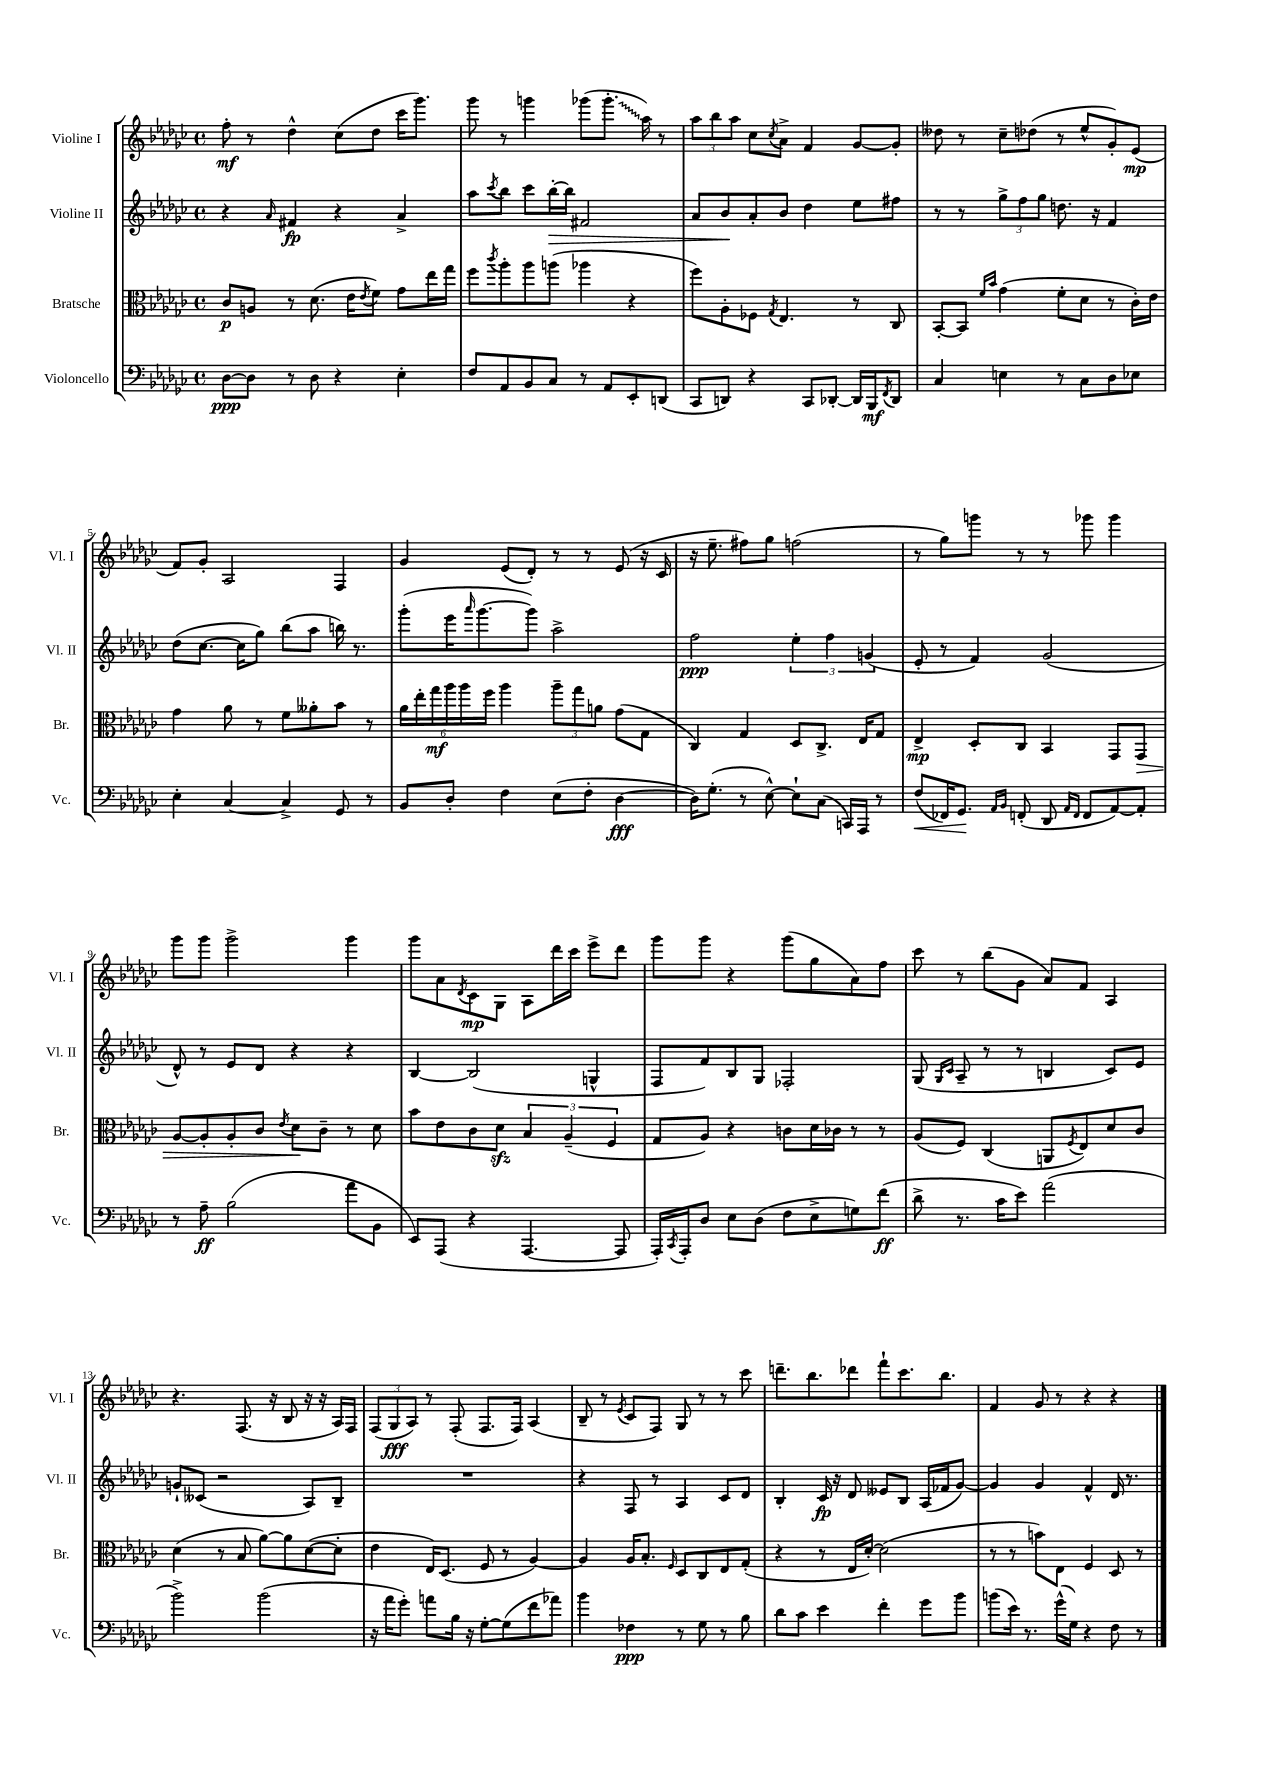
<<
\new StaffGroup <<
\new Staff = "s0" \with { instrumentName = "Violine I" shortInstrumentName = "Vl. I" } {
    \clef treble \key ges \major \defaultTimeSignature \time 4/4
    f''8-.\mf r8 des''4-^ ces''8( des''8 ces'''16 ges'''8.) |
    ges'''8 r8 g'''4 ges'''8( \once \override Glissando.style = #'zigzag ges'''8.-.\glissando aes''16) r8 |
    \tuplet 3/2 { aes''8 bes''8 aes''8 } ces''8 \acciaccatura { ces''8 } aes'8-> f'4 ges'8~ ges'8-. |
    deses''8 r8 ces''8-- des''8( r8 ees''8-^ ges'8-.) ees'8\mp( |
    f'8) ges'8-. aes2 f4 |
    ges'4 ees'8( des'8-.) r8 r8 ees'8( r16 ces'16 |
    r16 ees''8.-- fis''8) ges''8 f''2( |
    r8 ges''8) g'''8 r8 r8 ges'''8 ges'''4 |
    ges'''8 ges'''8 ges'''2-> ges'''4 |
    ges'''8 aes'8 \acciaccatura { des'8 } ces'8\mp ges8 aes8 des'''16 ces'''16 ees'''8-> des'''8 |
    ges'''8 ges'''8 r4 ges'''8( ges''8 aes'8) f''8 |
    ces'''8 r8 bes''8( ges'8 aes'8) f'8 aes4 |
    r4. f8.( r16 bes8 r16 r16 aes16) f16 |
    \tuplet 3/2 { f8( ges8\fff aes8) } r8 f8-.( f8. f16) aes4( |
    bes8-- r8 \acciaccatura { ees'8 } ces'8 f8) ges8 r8 r8 ces'''8 |
    d'''8.-- bes''8. des'''8 f'''8-! ces'''8. bes''8. |
    f'4 ges'8 r8 r4 r4 \bar "|." |
}
\new Staff = "s1" \with { instrumentName = "Violine II" shortInstrumentName = "Vl. II" } {
    \clef treble \key ges \major \defaultTimeSignature \time 4/4
    r4 \grace { aes'16 } fis'4\fp r4 aes'4-> |
    aes''8 \acciaccatura { ces'''8 } bes''8 ces'''8 bes''16~-.\> bes''16 fis'2 |
    aes'8 bes'8\! aes'8-. bes'8 des''4 ees''8 fis''8 |
    r8 r8 \tuplet 3/2 { ges''8-> f''8 ges''8 } d''8. r16 f'4 |
    des''8( ces''8.~ ces''16 ges''8) bes''8( aes''8 b''16) r8. |
    ges'''8-.( ees'''16 \grace { aes'''16 } ges'''8.~ ges'''8) aes''2-> |
    f''2\ppp \tuplet 3/2 { ees''4-. f''4 g'4( } |
    ees'8-. r8 f'4) ges'2( |
    des'8-^) r8 ees'8 des'8 r4 r4 |
    bes4~ bes2( g4-^ |
    f8 f'8) bes8 ges8 fes2-. |
    ges8( \grace { ges16 ces'16 } aes8-- r8 r8 b4 ces'8) ees'8 |
    g'8-! ceses'8( r2 aes8) bes8-- |
    R1 |
    r4 f8 r8 aes4 ces'8 des'8 |
    bes4-. ces'16\fp r16 des'8 eeses'8 bes8 aes16( fes'16 ges'8~) |
    ges'4 ges'4 f'4-^ des'16 r8. \bar "|." |
}
\new Staff = "s2" \with { instrumentName = "Bratsche" shortInstrumentName = "Br." } {
    \clef alto \key ges \major \defaultTimeSignature \time 4/4
    ces'8\p a8 r8 des'8.( ees'16 \acciaccatura { ees'8 } f'8) ges'8 ees''16 ges''16 |
    f''8 \acciaccatura { ces'''8 } aes''8-. aes''8 a''8( aes''4 r4 |
    f''8) aes8-. fes8 \acciaccatura { ges8 } ees4. r8 ces8 |
    bes,8~-. bes,8 \grace { f'16 bes'16 } ges'4( f'8-. des'8 r8 ces'16-.) ees'16 |
    ges'4 aes'8 r8 f'8 aeses'8-. bes'8 r8 |
    \tuplet 6/4 { aes'16 ees''16-. ges''16\mf aes''16 aes''16 f''16 } aes''4 \tuplet 3/2 { aes''8-- ges''8 a'8 } ges'8( ges8 |
    ces4) ges4 des8 ces8.-> ees16 ges8 |
    ees4->\mp des8-. ces8 bes,4 ges,8 ges,8\> |
    aes8~ aes8-. aes8-. ces'8 \acciaccatura { ees'8 } des'8\! ces'8-- r8 des'8 |
    bes'8 ees'8 ces'8 des'8\sfz \tuplet 3/2 { bes4 aes4--( f4 } |
    ges8 aes8) r4 c'8 des'16 ces'16 r8 r8 |
    aes8( f8) ces4( a,8 \acciaccatura { f8 } ees8) des'8 ces'8 |
    des'4( r8 bes8 aes'8~) aes'8 des'8~( des'8-. |
    ees'4 ees16) des8.( f8 r8 aes4~) |
    aes4 aes16 bes8.-. \grace { f16 } des8 ces8 ees8 ges8-.( |
    r4 r8 ees16 des'16~-.) des'2( |
    r8 r8 b'8) ees8 f4 des8 r8 \bar "|." |
}
\new Staff = "s3" \with { instrumentName = "Violoncello" shortInstrumentName = "Vc." } {
    \clef bass \key ges \major \defaultTimeSignature \time 4/4
    des8~\ppp des8 r8 des8 r4 ees4-. |
    f8 aes,8 bes,8 ces8 r8 aes,8 ees,8-. d,8( |
    ces,8 d,8) r4 ces,8 des,8~-. des,16 bes,,16\mf \acciaccatura { f,8 } des,8 |
    ces4 e4 r8 ces8 des8 ees8 |
    ees4-. ces4~ ces4-> ges,8 r8 |
    bes,8 des8-. f4 ees8( f8-. des4~\fff |
    des16) ges8.-.( r8 ees8~-^) ees8-! ces8( c,16) aes,,16 r8 |
    f8\<( fes,16) ges,8.\! \grace { aes,16 bes,16 } f,8-.( des,8 \grace { aes,16 f,16 } f,8 aes,8~) aes,8-. |
    r8 aes8--\ff bes2( aes'8 bes,8 |
    ees,8) aes,,8( r4 aes,,4.~ aes,,8 |
    aes,,16-.) \acciaccatura { ces,8 } aes,,16-. des8 ees8 des8( f8 ees8-> g8) f'8\ff( |
    des'8-> r8. ces'16 ees'8) aes'2( |
    bes'2->) bes'2( |
    r16 aes'16 ges'8-.) a'8 bes16 r16 ges8~-. ges8( f'8 aes'8) |
    bes'4 fes4\ppp r8 ges8 r8 bes8 |
    des'8 ces'8 ees'4 f'4-. ges'8 bes'8 |
    b'8( ees'16) r8. ges'16-^( ges16) r4 f8 r8 \bar "|." |
}
>>
>>
